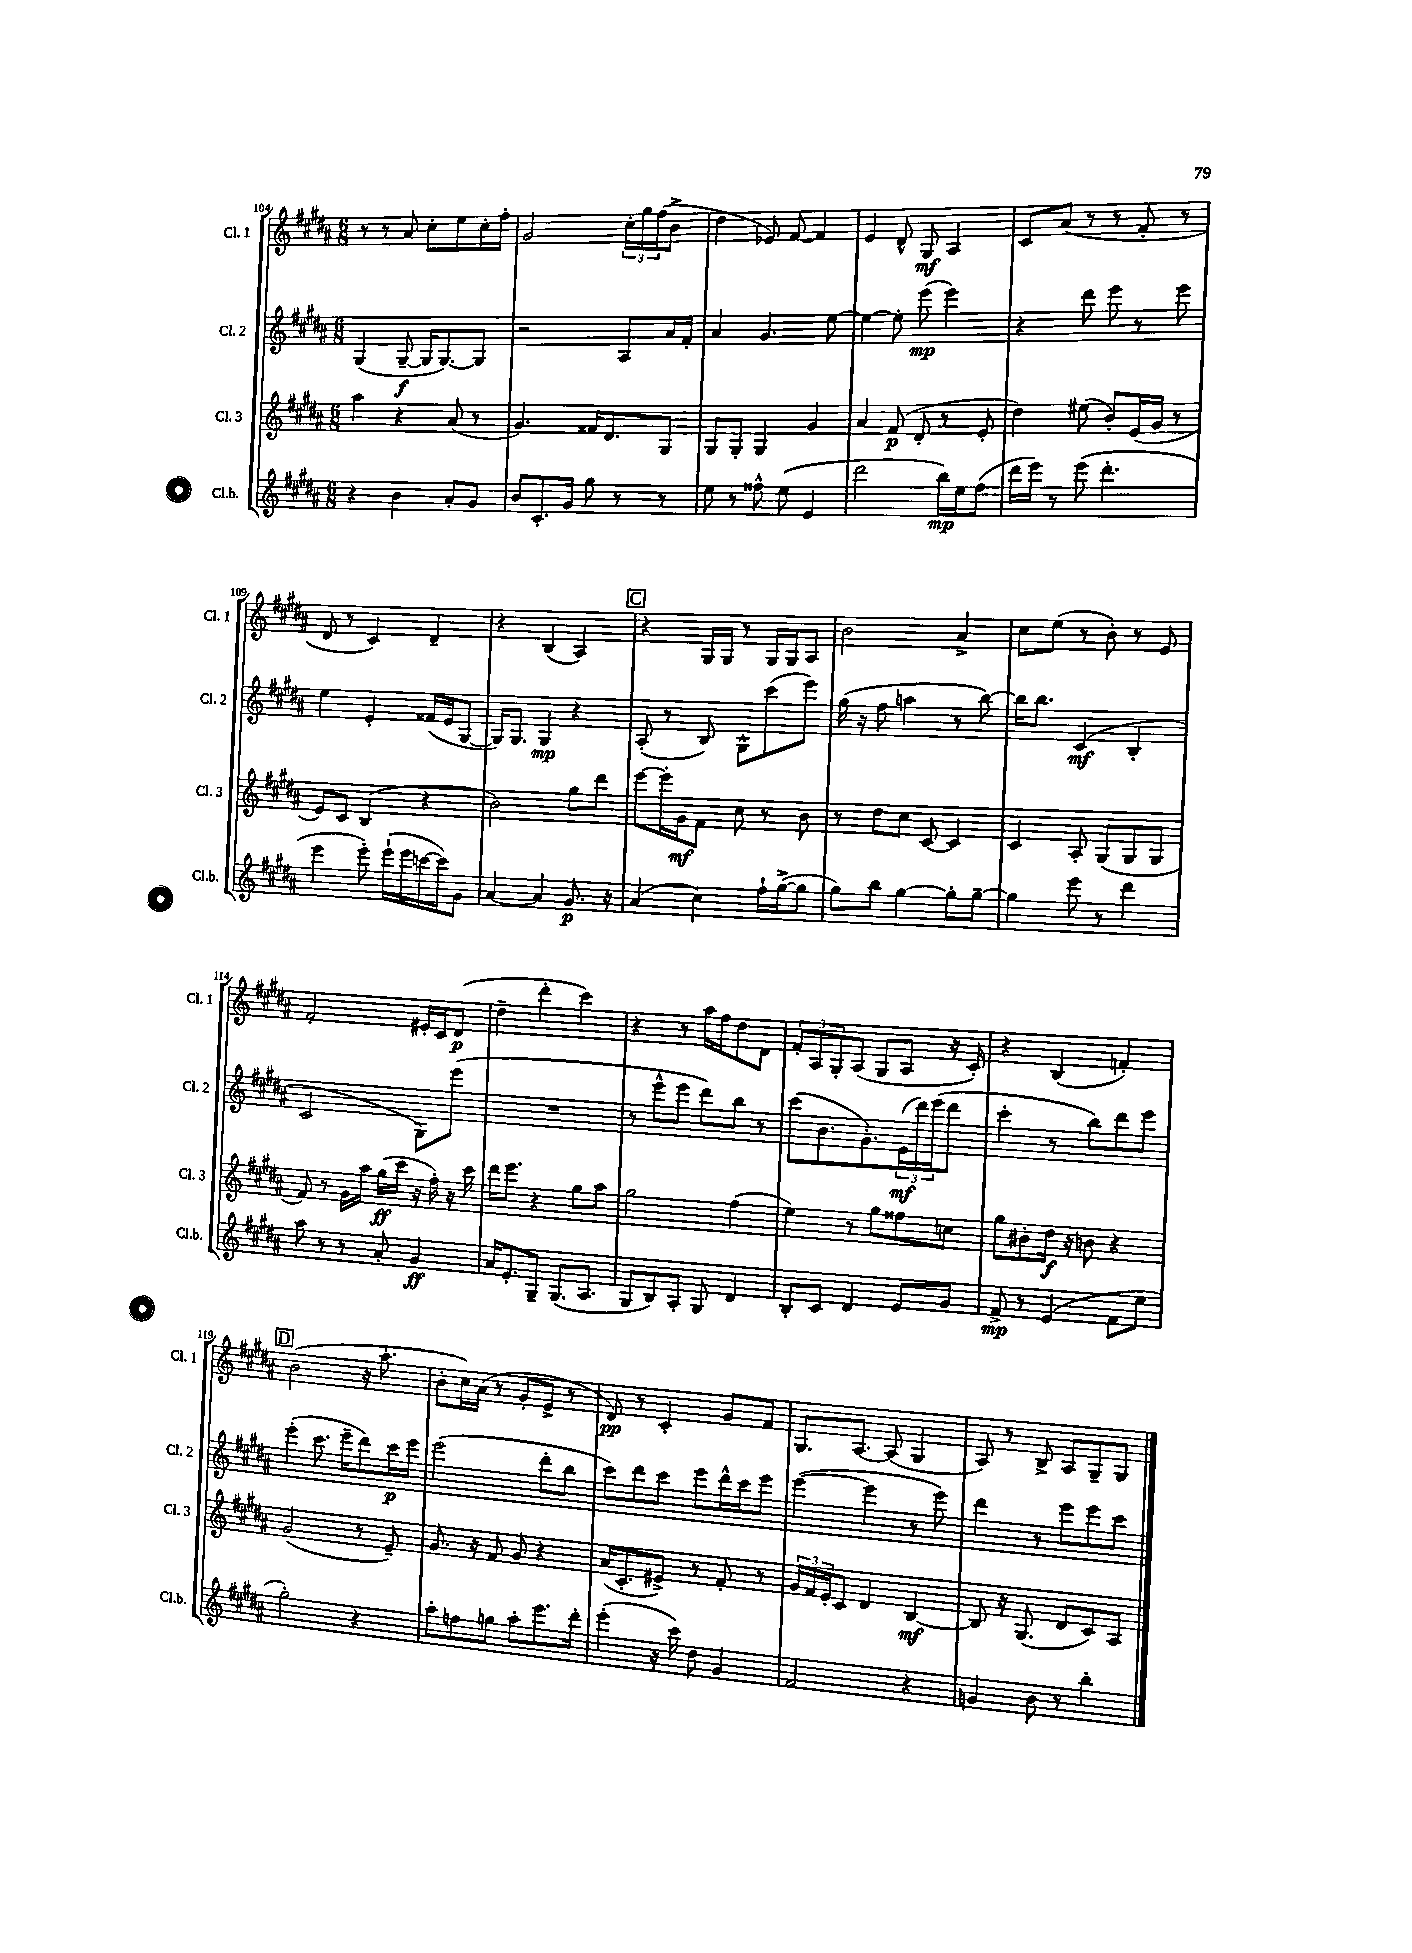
<<
\new StaffGroup <<
\new Staff = "s0" \with { instrumentName = "Cl. 1" shortInstrumentName = "Cl. 1" } {
    \clef treble \key b \major \numericTimeSignature \time 6/8
    r8 r8 ais'8 cis''8-. e''8 cis''16-. fis''16-. |
    gis'2 \tuplet 3/2 { cis''16-. gis''16 fis''16( } b'8-> |
    dis''4 ees'8) fis'8~ fis'4 |
    e'4 dis'8-^ gis8\mf ais4 |
    cis'8 ais'8( r8 r8 fis'8-. r8 |
    dis'8 r8 cis'4) dis'4-- |
    r4 b4( ais4) |
    \mark \markup { \box "C" } r4 gis16 gis16 r8 gis16 gis16 ais8 |
    b'2 ais'4-> |
    cis''8 e''8( r8 b'8-.) r8 e'8 |
    fis'2-. eis'16-. cis'16 dis'8\p( |
    dis''4-- dis'''4-. cis'''4) |
    r4 r8 ais''16 fis''16 dis''8 dis'8 |
    \tuplet 3/2 { fis'8-. ais8 gis8-. } ais8( gis8 ais8 r16 cis'16-.) |
    r4 b4( f'4-.) |
    \mark \markup { \box "D" } b'2( r16 ais''8.-. |
    b'8-. cis''16) ais'16( r8 gis'8-. e'8-> r8 |
    dis'8\pp) r8 cis'4-. gis'8 fis'8 |
    gis8. ais8.~ ais8( gis4 |
    ais8) r8 b8-> ais8 gis8-- gis8 \bar "|." |
}
\new Staff = "s1" \with { instrumentName = "Cl. 2" shortInstrumentName = "Cl. 2" } {
    \clef treble \key b \major \numericTimeSignature \time 6/8
    gis4( gis8~--\f gis16 gis8.~) gis8 |
    r2 ais8 ais'16 fis'16-. |
    ais'4 gis'4. e''8~ |
    e''4~ e''8-. e'''8\mp( e'''4) |
    r4 dis'''8 e'''8 r8 e'''8 |
    e''4 e'4-. fisis'16( e'16 gis8~ |
    gis16) gis8. gis4\mp r4 |
    \mark \markup { \box "C" } ais8-.( r8 b8) gis8-^ cis'''8( e'''8) |
    gis''16( r16 fis''8 a''4 r8 b''8~) |
    b''16 b''8. cis'4\mf( b4-. |
    cis'2 gis8) e'''8( |
    R2. |
    r8 e'''8-^ e'''8 dis'''8) b''8 r8 |
    cis'''8( b'8. gis'8.-.) \tuplet 3/2 { e'16\mf( dis'''16) e'''16( } dis'''8 |
    cis'''4-. r8 b''8) dis'''8 e'''8 |
    \mark \markup { \box "D" } e'''4-.( cis'''8. e'''16-- dis'''8) cis'''16\p e'''16 |
    e'''2( dis'''8-. b''8 |
    cis'''8) dis'''8 cis'''8 e'''8 dis'''16-^ cis'''16 e'''8 |
    e'''4~( e'''4 r8 e'''8) |
    dis'''4 r8 e'''8 e'''8 cis'''8 \bar "|." |
}
\new Staff = "s2" \with { instrumentName = "Cl. 3" shortInstrumentName = "Cl. 3" } {
    \clef treble \key b \major \numericTimeSignature \time 6/8
    ais''4 r4 ais'8( r8 |
    gis'4.) fisis'16 dis'8. gis8 |
    gis8 gis8-. gis4 gis'4 |
    ais'4 fis'8\p( dis'8-. r8 e'8-. |
    dis''4) eis''8( b'8-.) e'16( gis'16 r8 |
    e'8) cis'8 b4( r4 |
    b'2) gis''8 dis'''8 |
    \mark \markup { \box "C" } e'''8~ e'''16-. gis'16\mf fis'8 cis''8 r8 b'8 |
    r8 dis''8 cis''8 cis'8~ cis'4 |
    cis'4 ais8-. gis8( gis8 gis8 |
    fis'8) r8 gis'16 ais''16 gis''16\ff( cis'''16 r16 fis''16-.) r16 cis'''16 |
    dis'''16 e'''8. r4 gis''8 ais''8 |
    gis''2 fis''4( |
    e''4) r8 gis''8 fisis''8 c''8 |
    gis''8 bis'8-. dis''16\f r16 b'8 r4 |
    \mark \markup { \box "D" } gis'2( r8 e'8--) |
    gis'8. r16 fis'8 gis'8 r4 |
    ais'16( cis'8.-. eis'8->) r8 fis'8-. r8 |
    \tuplet 3/2 { gis'16 fis'16 e'16-. } cis'8 dis'4 b4~\mf |
    b8 r16 gis8.( dis'8 cis'8) ais8 \bar "|." |
}
\new Staff = "s3" \with { instrumentName = "Cl.b." shortInstrumentName = "Cl.b." } {
    \clef treble \key b \major \numericTimeSignature \time 6/8
    r4 b'4 ais'8-. gis'8 |
    b'8 cis'8.-. gis'16 gis''8 r8 r8 |
    e''8 r8 fisis''8-^ e''8( e'4 |
    dis'''2 b''16\mp) e''16 fis''8( |
    dis'''16 e'''16) r8 e'''8( dis'''4.-. |
    e'''4 e'''8-.) e'''16-!( e'''16 c'''16~ c'''16) gis'8 |
    ais'4~ ais'4 gis'8.\p r16 |
    \mark \markup { \box "C" } ais'4( cis''4) fis''16-! gis''16~->( gis''8 |
    gis''8) b''8 gis''4~ gis''8-. gis''8~-- |
    gis''4 e'''8 r8 dis'''4 |
    ais''8 r8 r8 ais'8-. gis'4\ff |
    ais'16 e'8.-. gis8-- gis8.( ais8. |
    gis8 b8) ais8-. gis8 dis'4 |
    b8-. cis'8 dis'4 e'8 gis'8 |
    fis'8->\mp r8 e'4( fis'8 e''8 |
    \mark \markup { \box "D" } gis''2-.) r4 |
    ais''8-. f''8 g''8 ais''8-. e'''8. dis'''16-. |
    e'''4-.( r16 cis'''16) dis''8 gis'4 |
    fis'2 r4 |
    g'4 b'8 r8 b''4-. \bar "|." |
}
>>
>>
\layout { \context { \Score currentBarNumber = #104 } }
